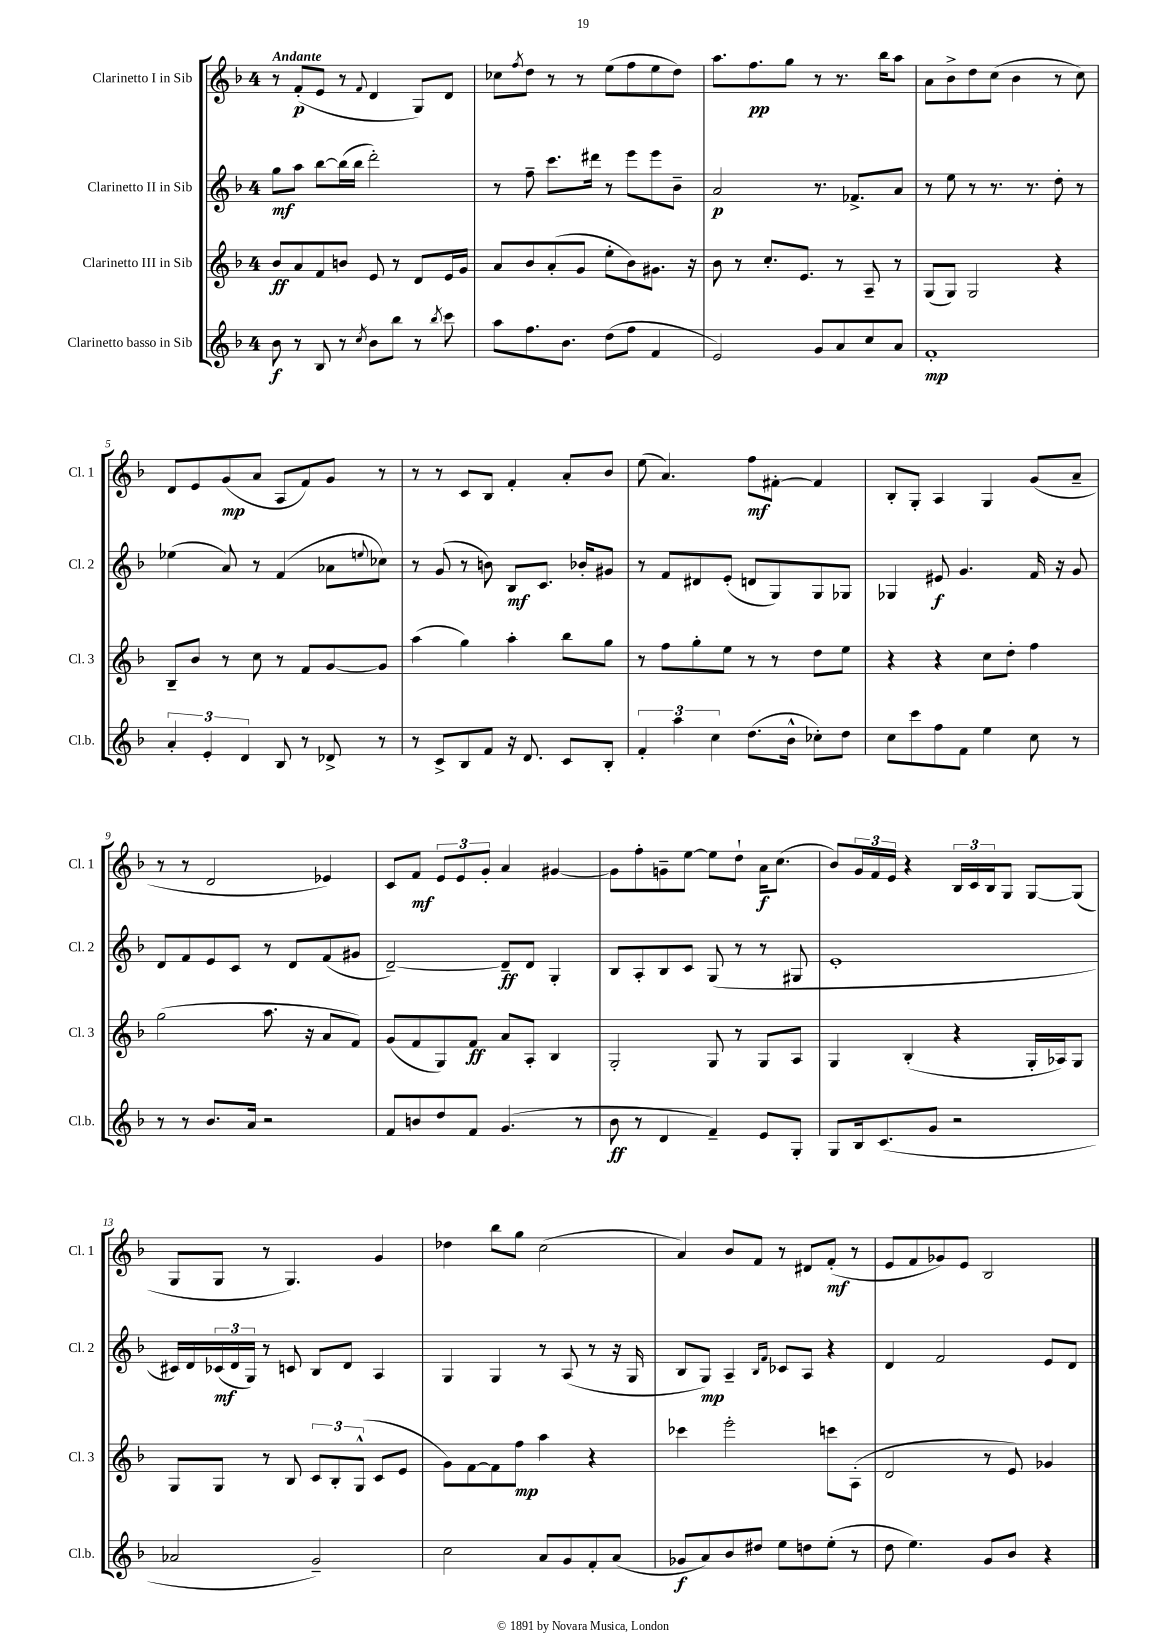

**kern	**dynam	**kern	**dynam	**kern	**dynam	**kern	**dynam
*part4	*part4	*part3	*part3	*part2	*part2	*part1	*part1
*staff4	*staff4	*staff3	*staff3	*staff2	*staff2	*staff1	*staff1
*I"Clarinetto basso in Sib	*	*I"Clarinetto III in Sib	*	*I"Clarinetto II in Sib	*	*I"Clarinetto I in Sib	*
*I'Cl.b.	*	*I'Cl. 3	*	*I'Cl. 2	*	*I'Cl. 1	*
*clefG2	*	*clefG2	*	*clefG2	*	*clefG2	*
*k[b-]	*	*k[b-]	*	*k[b-]	*	*k[b-]	*
*M4/4	*	*M4/4	*	*M4/4	*	*M4/4	*
=1	=1	=1	=1	=1	=1	=1	=1
!	!	!	!	!	!	!LO:TX:a:B:t=Andante	!
8b-\	f	8b-/L	ff	8gg\L	mf	8r	.
8r	.	8a/	.	8aa\J	.	(8f'/L	p
8B-/	.	8f/	.	[8bb-\L	.	8e/J	.
8r	.	8bn/J	.	(16bb-\L]	.	8r	.
.	.	.	.	16bb-\JJ	.	.	.
8qcc/	.	.	.	.	.	8qqf/	.
8b-\L	.	8e/	.	2ddd'\)	.	4d/	.
8bb-\J	.	8r	.	.	.	.	.
8r	.	8d/L	.	.	.	8G/L)	.
8qbb-/	.	.	.	.	.	.	.
8ccc\	.	16e/L	.	.	.	8d/J	.
.	.	16g/JJ	.	.	.	.	.
=2	=2	=2	=2	=2	=2	=2	=2
8aa\L	.	8a/L	.	8r	.	8cc-X\L	.
.	.	.	.	.	.	8qff/	.
8.ff\	.	8b-/	.	8ff~\	.	8dd\J	.
.	.	(8a'/	.	8.ccc\L	.	8r	.
8.b-\J	.	.	.	.	.	.	.
.	.	8g/J	.	.	.	8r	.
.	.	.	.	16ddd#X\Jk	.	.	.
(8dd\L	.	8ee'\L	.	8r	.	(8ee\L	.
8ff\J	.	8b-\)	.	8eee\L	.	8ff\	.
4f/	.	8.g#X\J	.	8eee\	.	8ee\	.
.	.	.	.	8b-~\J	.	8dd\J)	.
.	.	16r	.	.	.	.	.
=3	=3	=3	=3	=3	=3	=3	=3
2e/)	.	8b-\	.	2a/	p	8.aa\L	.
.	.	8r	.	.	.	.	.
.	.	.	.	.	.	8.ff\	pp
.	.	8.cc'/L	.	.	.	.	.
.	.	.	.	.	.	8gg\J	.
.	.	8.e/J	.	.	.	.	.
8g/L	.	.	.	8.r	.	8r	.
8a/	.	8r	.	.	.	8.r	.
.	.	.	.	8.f-X^/L	.	.	.
8cc/	.	8A~/	.	.	.	.	.
.	.	.	.	.	.	16bb-\KL	.
8a/J	.	8r	.	8a/J	.	8aa\J	.
=4	=4	=4	=4	=4	=4	=4	=4
1f'	mp	(8G/L	.	8r	.	8a\L	.
.	.	8G/J)	.	8ee\	.	8b-^\	.
.	.	2G/	.	8r	.	8dd\	.
.	.	.	.	8.r	.	(8cc\J	.
.	.	.	.	.	.	4b-\	.
.	.	.	.	8.r	.	.	.
.	.	4r	.	8dd'\	.	8r	.
.	.	.	.	8r	.	8cc\)	.
!!LO:LB:g=z
=5	=5	=5	=5	=5	=5	=5	=5
6a'/	.	8B-~/L	.	(4ee-X\	.	8d/L	.
.	.	8b-/J	.	.	.	8e/	.
6e'/	.	.	.	.	.	.	.
.	.	8r	.	8a/)	.	(8g/	mp
6d/	.	.	.	.	.	.	.
.	.	8cc\	.	8r	.	8a/J	.
8B-/	.	8r	.	(4f/	.	8A/L	.
8r	.	8f/L	.	.	.	8f/)	.
8d-X^/	.	[8g/	.	8a-X\L	.	8g/J	.
.	.	.	.	8qqeen/	.	.	.
8r	.	8g/J]	.	8cc-X\J)	.	8r	.
=6	=6	=6	=6	=6	=6	=6	=6
8r	.	(4aa\	.	8r	.	8r	.
8c^/L	.	.	.	(8g/	.	8r	.
8B-/	.	4gg\)	.	8r	.	8c/L	.
8f/J	.	.	.	8bn\)	.	8B-/J	.
16r	.	4aa'\	.	8B-/L	mf	4f'/	.
8.d/	.	.	.	.	.	.	.
.	.	.	.	8.c/J	.	.	.
8c/L	.	8bb-\L	.	.	.	8a'/L	.
.	.	.	.	16b-X'/KL	.	.	.
8B-'/J	.	8gg\J	.	8g#X/J	.	8b-/J	.
=7	=7	=7	=7	=7	=7	=7	=7
6f'/	.	8r	.	8r	.	(8ee\	.
.	.	8ff\L	.	8f/L	.	4.a/)	.
6aa\	.	.	.	.	.	.	.
.	.	8gg'\	.	8d#X/	.	.	.
6cc\	.	.	.	.	.	.	.
.	.	8ee\J	.	(8e'/J	.	.	.
(8.dd\L	.	8r	.	8dn/L	.	8ff\L	mf
.	.	8r	.	8G/)	.	[8f#X'\J	.
16b-^^\Jk	.	.	.	.	.	.	.
8cc-X'\L)	.	8dd\L	.	8G/	.	4f#/]	.
8dd\J	.	8ee\J	.	8G-X/J	.	.	.
=8	=8	=8	=8	=8	=8	=8	=8
8cc\L	.	4r	.	4G-X/	.	8B-'/L	.
8ccc\	.	.	.	.	.	8G'/J	.
8ff\	.	4r	.	8e#X/	f	4A/	.
8f\J	.	.	.	4.g/	.	.	.
4ee\	.	8cc\L	.	.	.	4G/	.
.	.	8dd'\J	.	.	.	.	.
8cc\	.	4ff\	.	16f/	.	(8g/L	.
.	.	.	.	16r	.	.	.
8r	.	.	.	8g/	.	8a~/J	.
!!LO:LB:g=z
=9	=9	=9	=9	=9	=9	=9	=9
8r	.	(2gg\	.	8d/L	.	8r	.
8r	.	.	.	8f/	.	8r	.
8.b-/L	.	.	.	8e/	.	2d/	.
.	.	.	.	8c/J	.	.	.
16a/Jk	.	.	.	.	.	.	.
2r	.	8.aa\	.	8r	.	.	.
.	.	.	.	8d/L	.	.	.
.	.	16r	.	.	.	.	.
.	.	8a/L	.	(8f/	.	4e-X/)	.
.	.	8f/J)	.	8g#X/J	.	.	.
=10	=10	=10	=10	=10	=10	=10	=10
8f/L	.	(8g/L	.	[2d~/)	.	8c/L	.
8bn/	.	8f/	.	.	.	8f/J	mf
8dd/	.	8G/)	.	.	.	12e/L	.
.	.	.	.	.	.	12e/	.
8f/J	.	8f/J	ff	.	.	.	.
.	.	.	.	.	.	12g'/J	.
(4.g/	.	8a/L	.	8d~/L]	ff	4a/	.
.	.	8A'/J	.	8d/J	.	.	.
.	.	4B-/	.	4G'/	.	[4g#X/	.
8r	.	.	.	.	.	.	.
=11	=11	=11	=11	=11	=11	=11	=11
8b-\	ff	2G'/	.	8B-/L	.	8g#\L]	.
8r	.	.	.	8A'/	.	8ff'\	.
4d/	.	.	.	8B-/	.	8gn~\	.
.	.	.	.	8c/J	.	[8ee\J	.
4f~/)	.	8G/	.	(8G/	.	8ee\L]	.
.	.	8r	.	8r	.	8dd`\J	.
8e/L	.	8G/L	.	8r	.	16a\KL	f
.	.	.	.	.	.	(8.cc\J	.
8G'/J	.	8A/J	.	8G#X/	.	.	.
=12	=12	=12	=12	=12	=12	=12	=12
8G/L	.	4G/	.	1e'	.	8b-/L)	.
16B-/k	.	.	.	.	.	24g/L	.
.	.	.	.	.	.	24f/	.
(8.c/	.	.	.	.	.	.	.
.	.	.	.	.	.	24e/JJ	.
.	.	(4B-'/	.	.	.	4r	.
8g/J	.	.	.	.	.	.	.
2r	.	4r	.	.	.	24B-/LL	.
.	.	.	.	.	.	24c/	.
.	.	.	.	.	.	24B-/J	.
.	.	.	.	.	.	8G/J	.
.	.	16G'/LL	.	.	.	[8G/L	.
.	.	16A-X/J)	.	.	.	.	.
.	.	8G/J	.	.	.	(8G/J]	.
!!LO:LB:g=z
=13	=13	=13	=13	=13	=13	=13	=13
2a-X/	.	8G/L	.	16c#X/LL)	.	8G/L	.
.	.	.	.	16d/	.	.	.
.	.	8G/J	.	(24c-X/	mf	8G/J	.
.	.	.	.	24d/	.	.	.
.	.	.	.	24G/JJ)	.	.	.
.	.	8r	.	8r	.	8r	.
.	.	8B-/	.	8cn/	.	4.G/)	.
2g~/)	.	12c/L	.	8B-/L	.	.	.
.	.	12B-'/	.	.	.	.	.
.	.	.	.	8d/J	.	.	.
.	.	(12G^^/J	.	.	.	.	.
.	.	8c/L	.	4A/	.	4g/	.
.	.	8e/J	.	.	.	.	.
=14	=14	=14	=14	=14	=14	=14	=14
2cc\	.	8g\L)	.	4G/	.	4dd-X\	.
.	.	[8f\	.	.	.	.	.
.	.	8f\]	.	4G/	.	8bb-\L	.
.	.	8ff\J	mp	.	.	8gg\J	.
8a/L	.	4aa\	.	8r	.	(2cc\	.
8g/	.	.	.	(8A/	.	.	.
8f'/	.	4r	.	8r	.	.	.
(8a/J	.	.	.	16r	.	.	.
.	.	.	.	16G/	.	.	.
=15	=15	=15	=15	=15	=15	=15	=15
8g-X/L	f	4ccc-X\	.	8B-/L	.	4a/)	.
8a/)	.	.	.	8G/J)	mp	.	.
8b-/	.	2eee'\	.	4A~/	.	8b-/L	.
8dd#X/J	.	.	.	.	.	8f/J	.
.	.	.	.	16qqB-/LL	.	.	.
.	.	.	.	16qqf/JJ	.	.	.
8ee\L	.	.	.	8c-X/L	.	8r	.
8ddn\	.	.	.	8A/J	.	8d#X/L	.
(8ee'\J	.	8cccn\L	.	4r	.	(8f'/J	mf
8r	.	(8A'\J	.	.	.	8r	.
=16	=16	=16	=16	=16	=16	=16	=16
8dd\	.	2d/	.	4d/	.	8e/L	.
4.ee\)	.	.	.	.	.	8f/	.
.	.	.	.	2f/	.	8g-X/)	.
.	.	.	.	.	.	8e/J	.
8g/L	.	8r	.	.	.	2B-/	.
8b-/J	.	8e/)	.	.	.	.	.
4r	.	4g-X/	.	8e/L	.	.	.
.	.	.	.	8d/J	.	.	.
==	==	==	==	==	==	==	==
*-	*-	*-	*-	*-	*-	*-	*-
